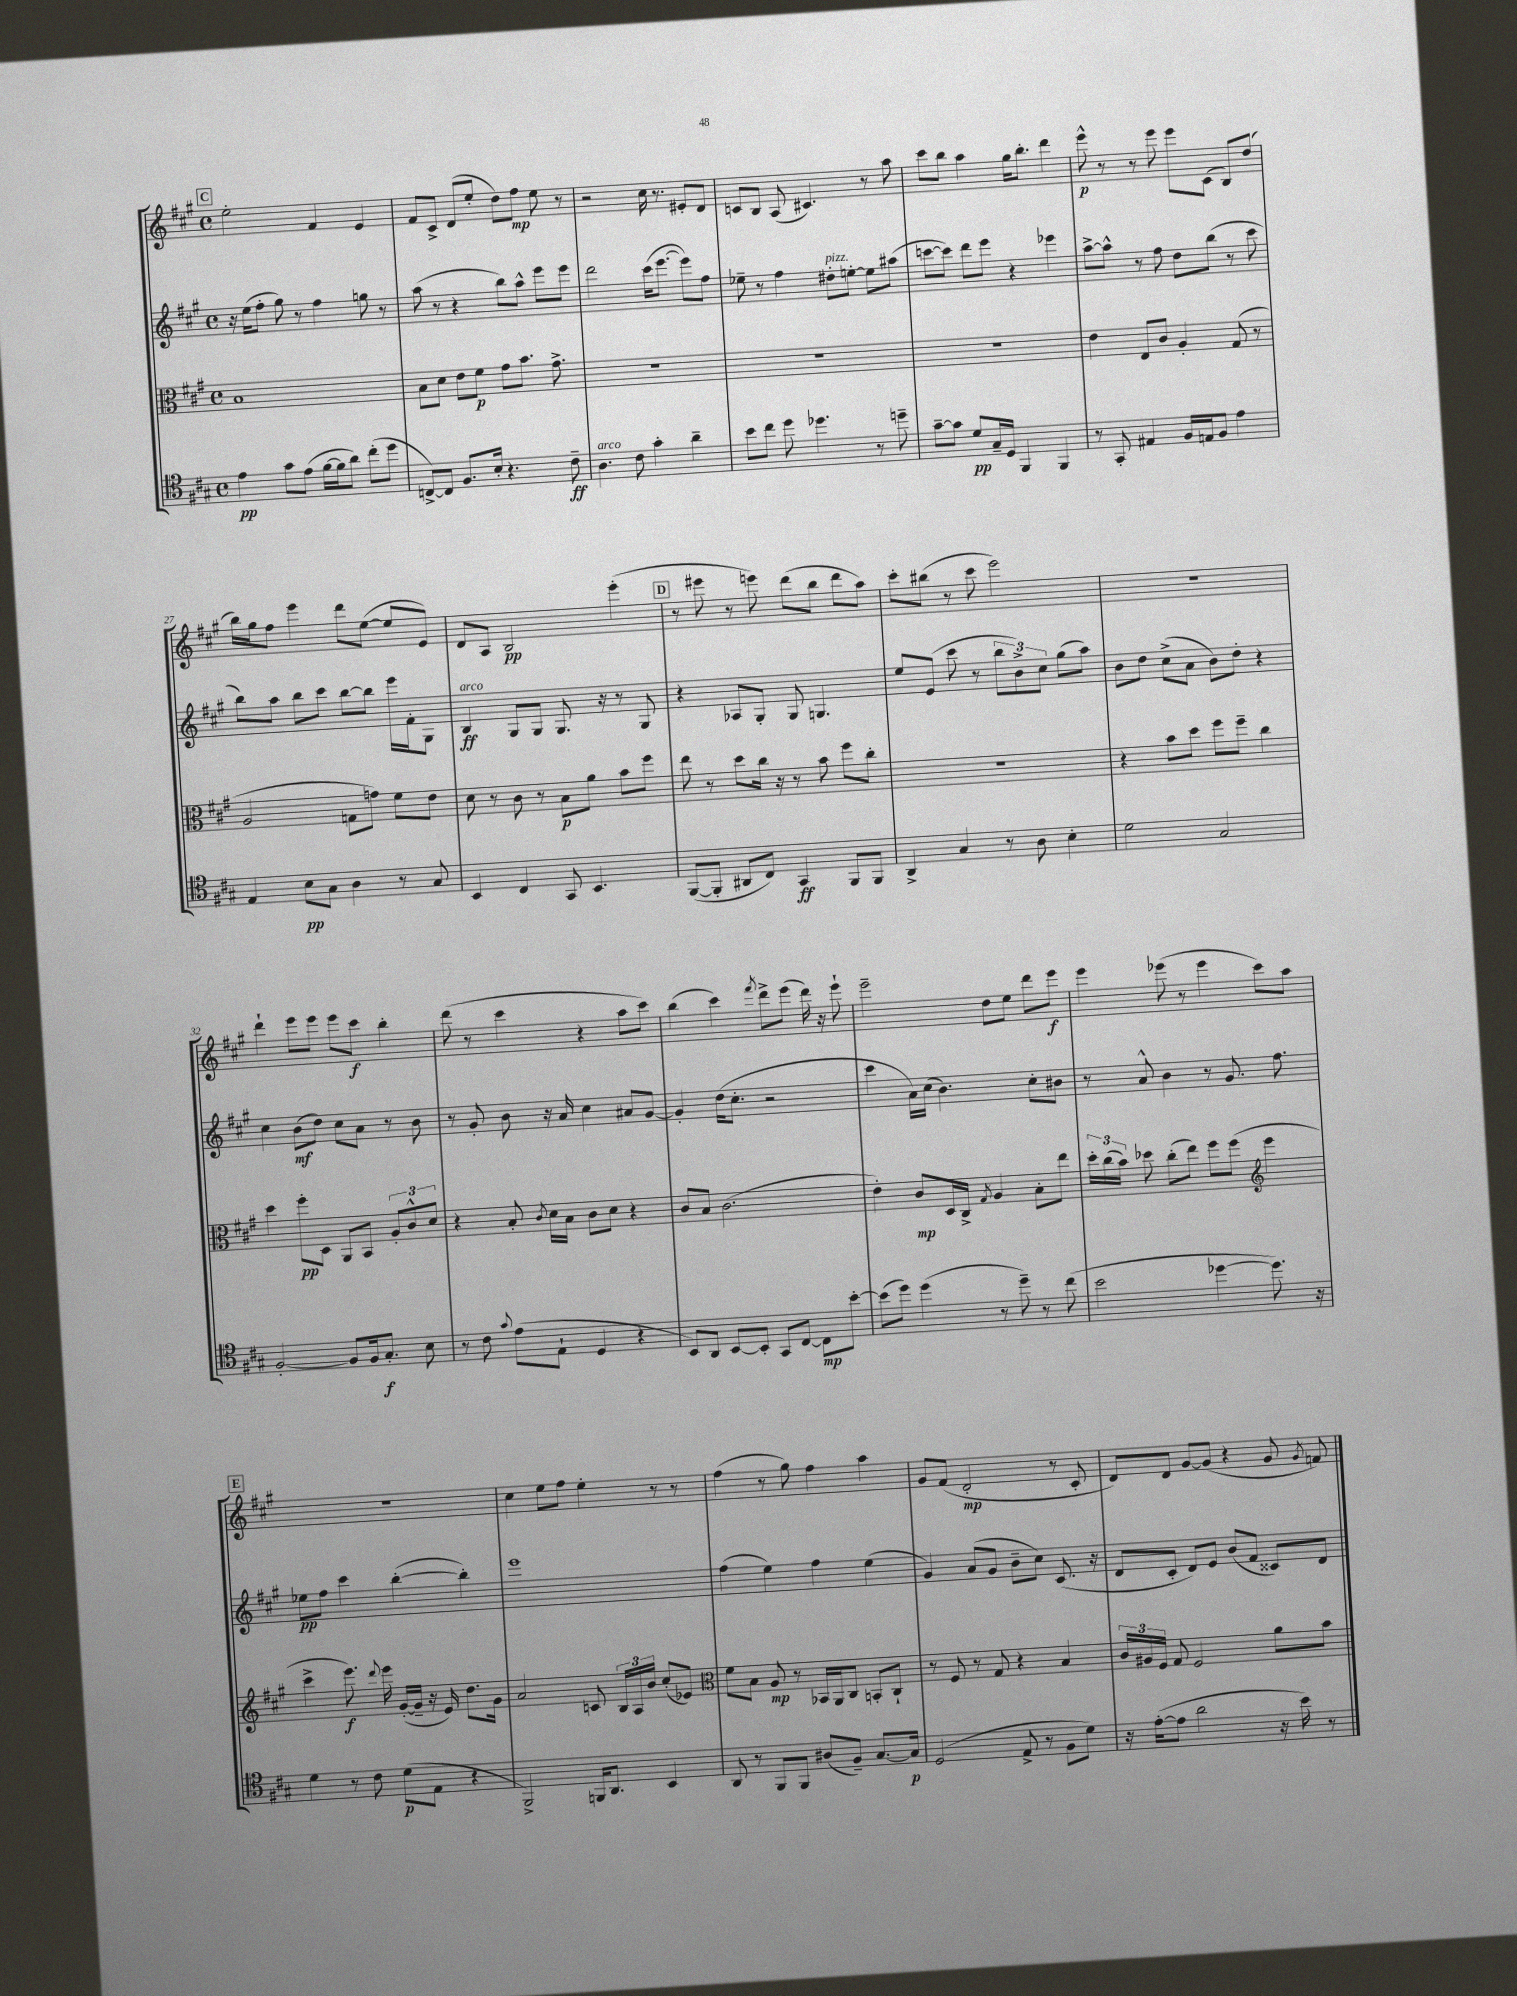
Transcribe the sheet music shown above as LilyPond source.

<<
\new StaffGroup <<
\new Staff = "s0" {
    \clef treble \key a \major \defaultTimeSignature \time 4/4
    \autoBeamOff \mark \markup { \box "C" } e''2-. fis'4 e'4 |
    fis'8[ cis'8]-> d'8[( e''8]-. d''8[) fis''8]\mp e''8 r8 |
    r2 cis''16 r8. eis'8[-. d'8] |
    c'8[ b8] a8( cis'4.) r8 a''8 |
    cis'''8[ b''8] a''4 gis''16[ b''8.]-. d'''4 |
    e'''8-^\p r8 r8 e'''8 e'''8[ cis'8]( b8[) d''8]( |
    b''16[) gis''16 fis''8] e'''4 d'''8[ e''8]~( e''8[ e'8]) |
    d'8[ a8] b2\pp e'''4-.( |
    \mark \markup { \box "D" } r8 eis'''8 r8 e'''8) d'''8[( b''8] d'''8[ a''8]) |
    cis'''8[-. bis''8]( r8 cis'''8 e'''2) |
    R1 |
    d'''4-! e'''8[ e'''8] e'''8[ cis'''8]\f b''4-. |
    d'''8( r8 cis'''4 r4 a''8[ cis'''8]) |
    b''4( cis'''4) \acciaccatura { fis'''8 } d'''8[-> e'''8]( d'''16) r16 e'''8-! |
    e'''2-- d''8[ e''8] d'''8[ e'''8]\f |
    e'''4 ees'''8( r8 ees'''4 cis'''8[) a''8] |
    \mark \markup { \box "E" } R1 |
    cis''4 e''8[ fis''8] e''4-. r8 r8 |
    fis''4( r8 gis''8) fis''4 a''4 |
    gis'8[ fis'8]( d'2-.\mp r8 cis'8-. |
    d'8[) d'8] gis'8[~ gis'8]( r4 gis'8 \acciaccatura { gis'8 } f'8) \bar "|." |
}
\new Staff = "s1" {
    \clef treble \key a \major \defaultTimeSignature \time 4/4
    \autoBeamOff \mark \markup { \box "C" } r16 e''16[( fis''8]-. gis''8) r8 fis''4 g''8 r8 |
    a''8( r8 r4 b''8[) a''8]-^ e'''8[ e'''8] |
    d'''2 cis'''16[( e'''8.]~ e'''8[) fis''8] |
    ees''8-- r8 fis''4 dis''8[-.^\markup { \italic "pizz." } e''8]~-. e''8[ ais''8]( |
    c'''8[~ c'''8]) d'''8[ e'''8] r4 ees'''4 |
    a''8[~-> a''8]-^ r8 fis''8 d''8[ b''8]( r8 cis'''8 |
    b''8[) a''8] b''8[ cis'''8] b''8[~ b''8] e'''16[ fis'16-. gis8] |
    b4\ff^\markup { \italic "arco" } gis8[ gis8] gis8. r16 r8 gis8 |
    \mark \markup { \box "D" } r4 aes8[ gis8]-. gis8 g4. |
    e''8[ e'8]( cis'''8 r8 \tuplet 3/2 { b''8[ b'8->) cis''8] } gis''8[( a''8]) |
    b'8[ d''8] cis''8[->( a'8] b'8[) d''8]-. r4 |
    cis''4 b'8[\mf( d''8]) cis''8[ a'8] r8 b'8 |
    r8 gis'8-. b'8 r16 a'16 cis''4 ais'8[ gis'8]~ |
    gis'4-. d''16[( cis''8.]-. r2 |
    cis'''4 a'16[) cis''16]( b'4.) cis''8[-. bis'8] |
    r8 a'8-^ b'4 r8 gis'8. fis''8. |
    \mark \markup { \box "E" } ees''8[\pp fis''8] cis'''4 b''4~-.( b''4-.) |
    e'''1 |
    fis''4( e''4) fis''4 e''4( |
    gis'4) a'8[( gis'8] b'8[-- cis''8]) cis'8.( r16 |
    d'8[ cis'8]-. d'8[) e'8] b'8[( fis'8] cisis'8[) d'8] \bar "|." |
}
\new Staff = "s2" {
    \clef alto \key a \major \defaultTimeSignature \time 4/4
    \autoBeamOff \mark \markup { \box "C" } b1 |
    b8[ d'8] e'8[ fis'8]\p gis'8[ b'8.] gis'8.-> |
    R1 |
    R1 |
    R1 |
    e'4 e8[ cis'8] a4-. gis8( r8 |
    a2 g8[ g'8]) fis'8[ e'8] |
    d'8 r8 cis'8 r8 b8[\p a'8] b'8[ fis''8] |
    \mark \markup { \box "D" } e''8 r8 d''8[ cis''16] r16 r8 b'8 fis''8[ cis''8]-. |
    R1 |
    r4 b'8[ d''8] fis''8[ fis''8]-- cis''4 |
    d''4 fis''8[-.\pp d8] a,8[ b,8] \tuplet 3/2 { a8[-. cis'8-^ d'8] } |
    r4 b8-. \acciaccatura { cis'8 } d'16[ b16] cis'8[ d'8] r4 |
    cis'8[ b8] cis'2.( |
    e'4-.) cis'8[\mp d16 cis16]-> \acciaccatura { gis8 } a4 b8[-. e''8] |
    \tuplet 3/2 { d''16[-. cis''16( b'16]) } des''8 cis''8[-.( e''8]) fis''8[ fis''8]( \clef treble e'''4 |
    \mark \markup { \box "E" } cis'''4-> e'''8.\f) \appoggiatura { d'''8 } e'''16 gis'16[~-.( gis'16]-- r16 e'16) d''8.[ gis'16] |
    a'2 c'8 \tuplet 3/2 { b16[ a16 b'16] } cis''8[-.( ees'8]) |
    \clef alto fis'8[ b8] a8\mp r8 bes,16[ a,16 cis8] b,8[-. cis8]-! |
    r8 fis8 r8 gis8 r4 b4 |
    \tuplet 3/2 { cis'16[ ais16 fis16] } gis8 fis2 a'8[ b'8] \bar "|." |
}
\new Staff = "s3" {
    \clef tenor \key a \major \defaultTimeSignature \time 4/4
    \autoBeamOff \mark \markup { \box "C" } e'4\pp gis'8[ e'8]( fis'16[~ fis'16 a'8]) cis''8[-.( d''8] |
    c8[~->) c8] fis8.[ b16]-. r4. cis'8--\ff |
    a4.^\markup { \italic "arco" } cis'8 gis'4-. a'4-- |
    b'8[ cis''8] d''8 des''4. r8 d''8-- |
    gis'8[~-- gis'8] d'8[\pp gis16-- d16] fis,4 fis,4 |
    r8 gis,8-. eis4 fis16[ e16 fis8] e'4 |
    e4 b8[\pp gis8] a4 r8 gis8 |
    b,4 cis4 gis,8 b,4. |
    \mark \markup { \box "D" } fis,8[~( fis,8]-. ais,8[ cis8]) gis,4\ff fis,8[ fis,8] |
    a,4-> gis4 r8 a8 b4-. |
    d'2 gis2 |
    fis2~-. fis8[ fis16 gis8.]-.\f b8 |
    r8 cis'8 \appoggiatura { gis'8 } e'8[( e8]-! d4 r4 |
    b,8[) a,8] b,8[~ b,8]-. gis,8[ cis8]~ cis8[\mp b'8]~-. |
    b'8[( d''8]) d''4( r8 d''8--) r8 cis''8( |
    b'2 des''4~ des''8.) r16 |
    \mark \markup { \box "E" } d'4 r8 cis'8 d'8[\p( e8] r4 |
    fis,2->) f,16[ a,8.] b,4 |
    a,8 r8 fis,8[ fis,8] ais8[( fis8]--) gis8.[~ gis16]\p |
    d2( e8-> r8 fis8[ d'8]) |
    r16 e'16[~-.( e'8] a'2 r16 b'16) r8 \bar "|." |
}
>>
>>
\layout { \context { \Score currentBarNumber = #21 } }
